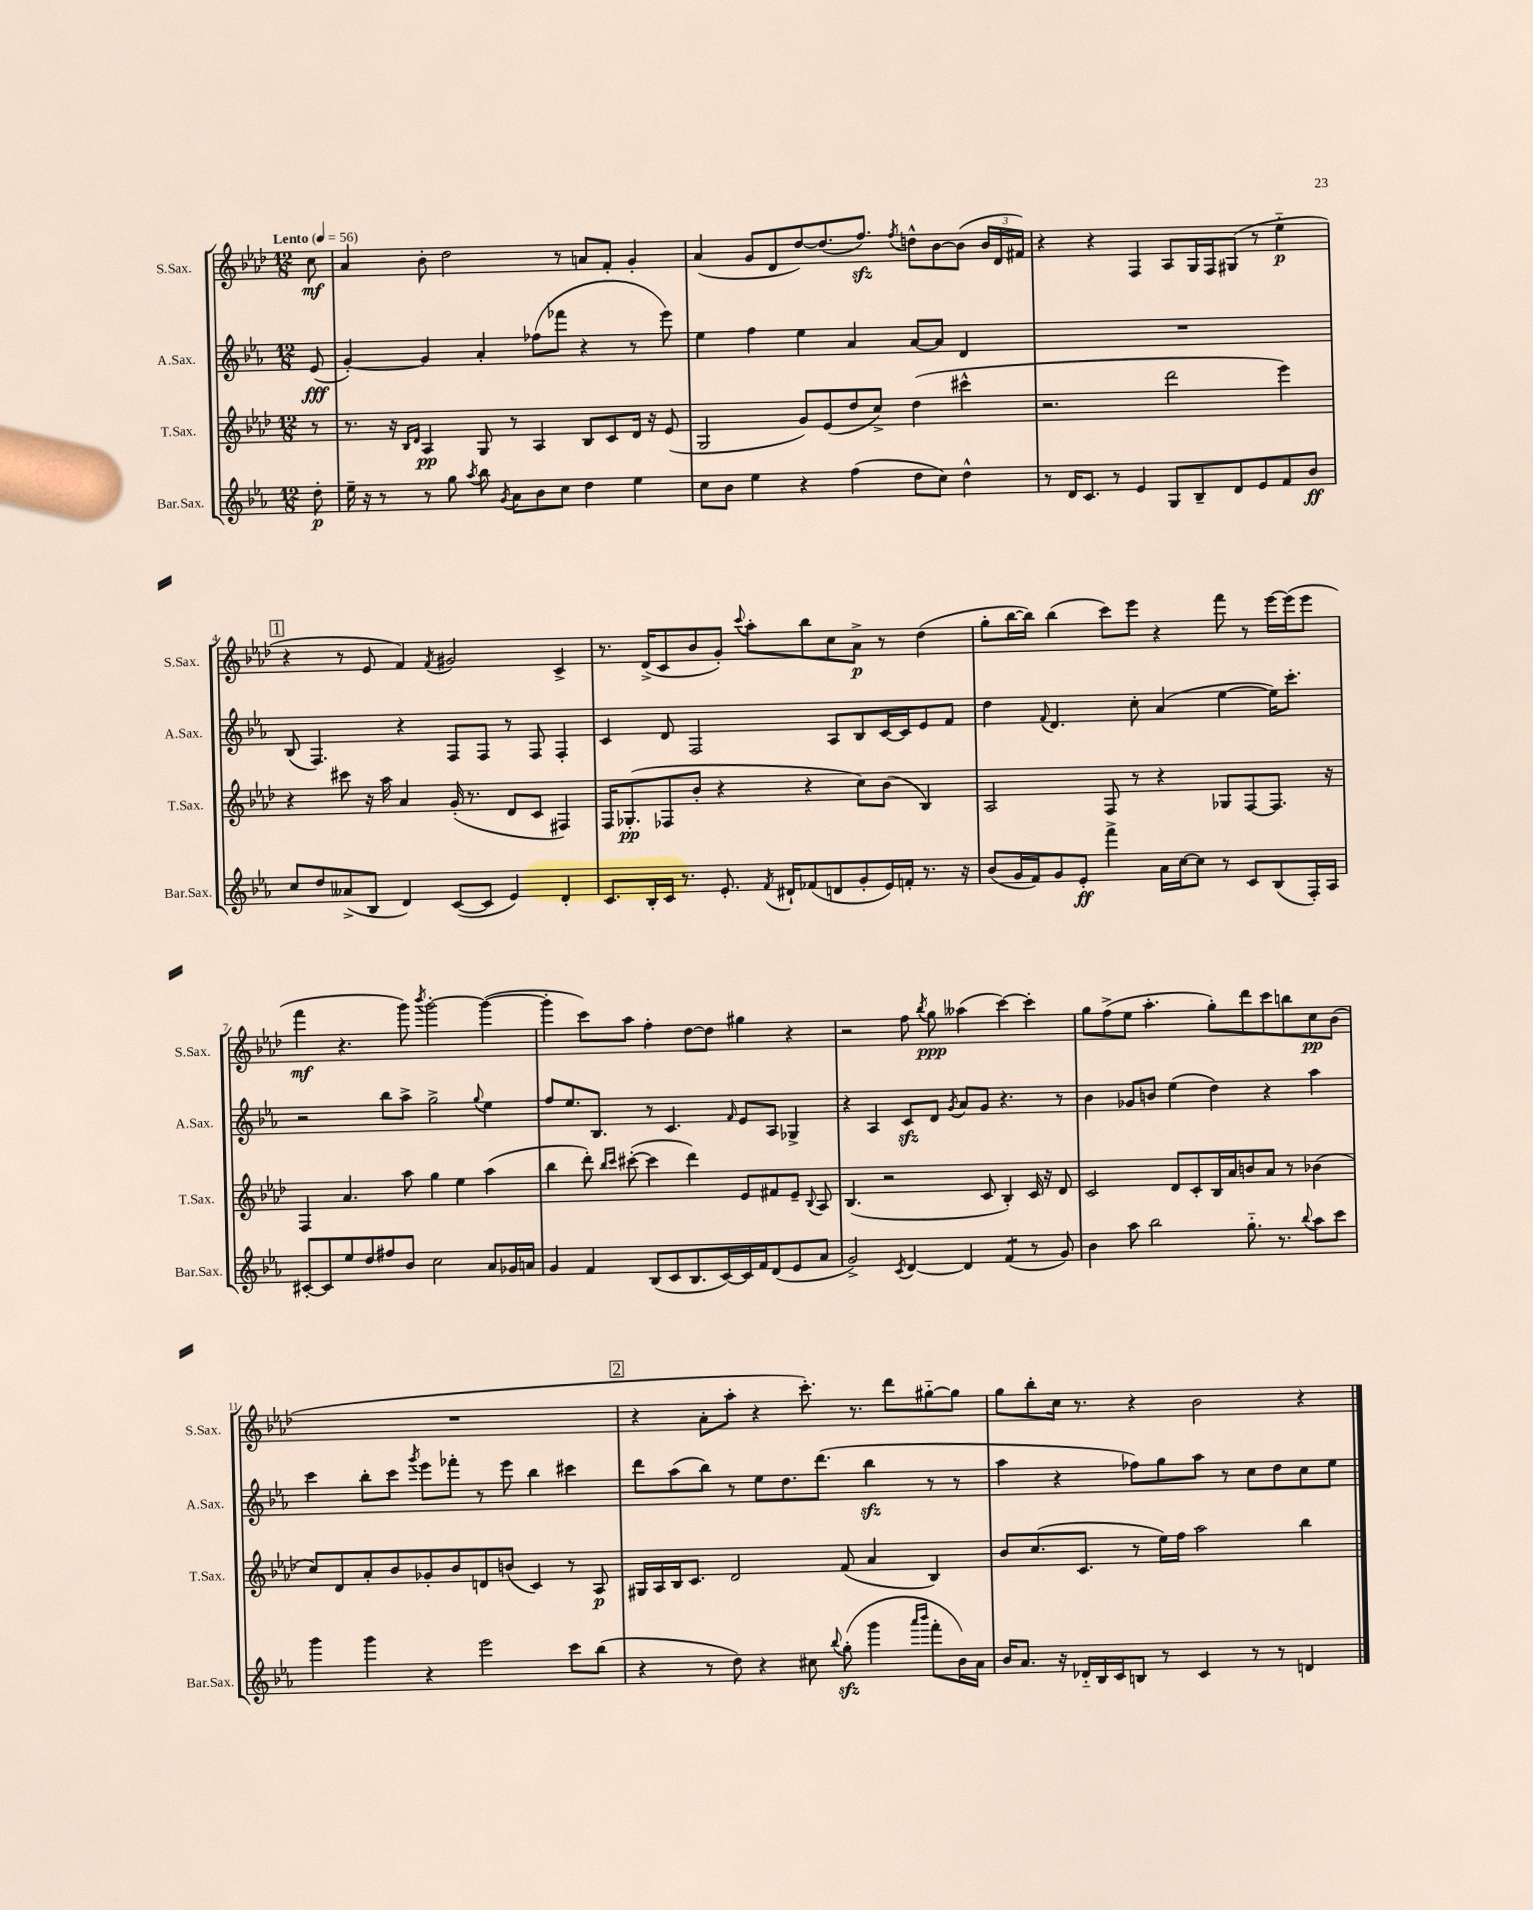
<<
\new StaffGroup <<
\new Staff = "s0" \with { instrumentName = "S.Sax." shortInstrumentName = "S.Sax." } {
    \clef treble \key aes \major \numericTimeSignature \time 12/8 \partial 8 \tempo "Lento" 4 = 56
    \autoBeamOff c''8\mf |
    aes'4 bes'8-. des''2 r8 a'8[ f'8]-. g'4-. |
    aes'4( g'8[ des'8 des''8~) des''8.( f''8.]\sfz) \acciaccatura { f''8 } d''8[-^ bes'8~ bes'8]( \tuplet 3/2 { bes'16[ des'16 fis'16]) } |
    r4 r4 f4 aes8[ g16 f16 gis8]( r8 ees''4-_\p |
    \mark \markup { \box "1" } r4 r8 ees'8 f'4) \acciaccatura { f'8 } gis'2 c'4-> |
    r8. des'16[->( c'8 bes'8 g'8]-.) \appoggiatura { c'''8 } aes''8[-. bes''8 c''8 aes'8]->\p r8 des''4( |
    g''8[-. bes''16~ bes''16]) bes''4( c'''8[) ees'''8] r4 f'''8 r8 ees'''16[~ ees'''16( ees'''8] |
    f'''4\mf r4. g'''8) \acciaccatura { bes'''8 } g'''2~-. g'''4~( |
    g'''4-. c'''8[) aes''8] f''4-. des''8[~ des''8] gis''4 r4 |
    r2 f''8 \acciaccatura { bes''8 } g''8\ppp aeses''4( c'''4~) c'''4-. |
    g''8[ f''8->( ees''8] aes''4.-. g''8[-.) des'''8 c'''8 b''8 c''8\pp bes'8]( |
    R1. |
    \mark \markup { \box "2" } r4 aes'8[-. aes''8]-. r4 c'''8.-.) r8. des'''8[ gis''8~-_ gis''8] |
    g''8[ bes''8-. c''16] r8. r4 bes'2 r4 \bar "|." |
}
\new Staff = "s1" \with { instrumentName = "A.Sax." shortInstrumentName = "A.Sax." } {
    \clef treble \key ees \major \numericTimeSignature \time 12/8 \partial 8
    \autoBeamOff ees'8\fff( |
    g'4~-.) g'4 aes'4-. fes''8[( fes'''8] r4 r8 ees'''8) |
    ees''4 f''4 ees''4 aes'4 aes'8[~ aes'8] d'4 |
    R1. |
    \mark \markup { \box "1" } bes8( f4.) r4 f8[ f8] r8 f8 f4-. |
    c'4 d'8 f2 aes8[ bes8 c'16~ c'16 ees'8 f'8] |
    d''4 \appoggiatura { f'8 } d'4. c''8-. aes'4( ees''4~ ees''16[) c'''8.]-. |
    r2 bes''8[ aes''8]-> g''2-> \appoggiatura { g''8 } ees''4 |
    f''8[ ees''8. bes8.] r8 c'4. \grace { f'16 } ees'8[ aes8] ges4-> |
    r4 aes4 c'8[\sfz d'8] \acciaccatura { g'8 } aes'8[ g'8] r4. r8 |
    bes'4 ges'8[ b'8] ees''4( d''4) r4 aes''4 |
    c'''4 bes''8[-. c'''8] \acciaccatura { g'''8 } ees'''8[ fes'''8]-. r8 ees'''8 bes''4 cis'''4 |
    \mark \markup { \box "2" } d'''8[ aes''8( bes''8]) r8 ees''8[ d''8. d'''8.]( bes''4\sfz r8 r8 |
    aes''4 r4 fes''8[) g''8 aes''8] r8 c''8[ d''8 c''8 ees''8] \bar "|." |
}
\new Staff = "s2" \with { instrumentName = "T.Sax." shortInstrumentName = "T.Sax." } {
    \clef treble \key aes \major \numericTimeSignature \time 12/8 \partial 8
    \autoBeamOff r8 |
    r8. r16 \grace { bes16[ des'16] } aes4\pp g8 r8 aes4 bes8[ c'8 des'16] r16 ees'8( |
    g2 g'8[) ees'8( des''8 c''8]->) des''4( cis'''4-^ |
    r2. des'''2 ees'''4) |
    \mark \markup { \box "1" } r4 cis'''8 r16 aes''16 aes'4 g'16-.( r8. des'8[ c'8] fis4) |
    f16[ ges8.-.\pp( fes8 bes'8]-. r4 r4 c''8[) bes'8]( bes4) |
    aes2 f8 r8 r4 ges8[ f8~ f8.] r16 |
    f4 aes'4. aes''8 g''4 ees''4 aes''4( |
    bes''4 des'''8-.) \grace { bes''16[ c'''16] } cis'''8~-.( cis'''4 des'''4) ees'8[ fis'8 ees'8]-- \appoggiatura { bes8 } aes8 |
    bes4.( r2 c'8 bes4-.) c'16 r16 des'8 |
    c'2 des'8[ c'8-. bes16 aes'16 b'8 aes'8] r8 bes'4( |
    c''8[) des'8 aes'8-. bes'8 ges'8-. bes'8 d'8 b'8]( c'4) r8 aes8\p |
    \mark \markup { \box "2" } gis16[ aes16 bes16 c'8.] des'2 f'8( aes'4 bes4) |
    bes'8[ c''8.( c'8.] r8 ees''16[) f''16] aes''2 bes''4 \bar "|." |
}
\new Staff = "s3" \with { instrumentName = "Bar.Sax." shortInstrumentName = "Bar.Sax." } {
    \clef treble \key ees \major \numericTimeSignature \time 12/8 \partial 8
    \autoBeamOff d''8-.\p |
    ees''16-- r16 r8 r8 g''8 \acciaccatura { aes''8 } bes''8 \acciaccatura { g'8 } aes'8[ bes'8 c''8] d''4 ees''4 |
    c''8[ bes'8] ees''4 r4 f''4( d''8[ c''8]) d''4-^ |
    r8 d'16[ c'8.] r8 ees'4 g8[ bes8-- d'8 ees'8 f'8 bes'8]\ff |
    \mark \markup { \box "1" } c''8[ d''8 aeses'8->( bes8] d'4) c'8[~( c'8] ees'4) d'4-. |
    c'8.[ bes16-. c'16] r8. ees'8.-. \acciaccatura { f'8 } dis'16[-! fes'8( d'8 g'8-. ees'16) f'16]-. r8. r16 |
    bes'8[( g'16 f'16) g'8 ees'8]-.\ff f'''4-> aes'16[ c''16~ c''8] r8 c'8[ bes8( f16-.) aes16] |
    cis'8[~-. cis'8 ees''8 d''8 fis''8 bes'8] c''2 aes'8[ ges'16 a'16] |
    g'4 f'4 bes8[( c'8 bes8. c'16~) c'16 f'16 d'8( ees'8 aes'8] |
    g'2->) \acciaccatura { c'8 } d'4~ d'4 f'4:8( r8 g'8) |
    bes'4 aes''8 bes''2 g''8.-_ r8. \appoggiatura { bes''8 } aes''8[ c'''8] |
    g'''4 g'''4 r4 ees'''2 c'''8[ bes''8]( |
    \mark \markup { \box "2" } r4 r8 d''8) r4 cis''8 \appoggiatura { bes''8 } g''8-.\sfz( g'''4 \grace { aes'''16[ bes'''16] } f'''8[-. bes'16) aes'16] |
    bes'16[ aes'8.] r16 des'16[-_ bes16 c'16 b8] r8 c'4 r8 r8 d'4 \bar "|." |
}
>>
>>
